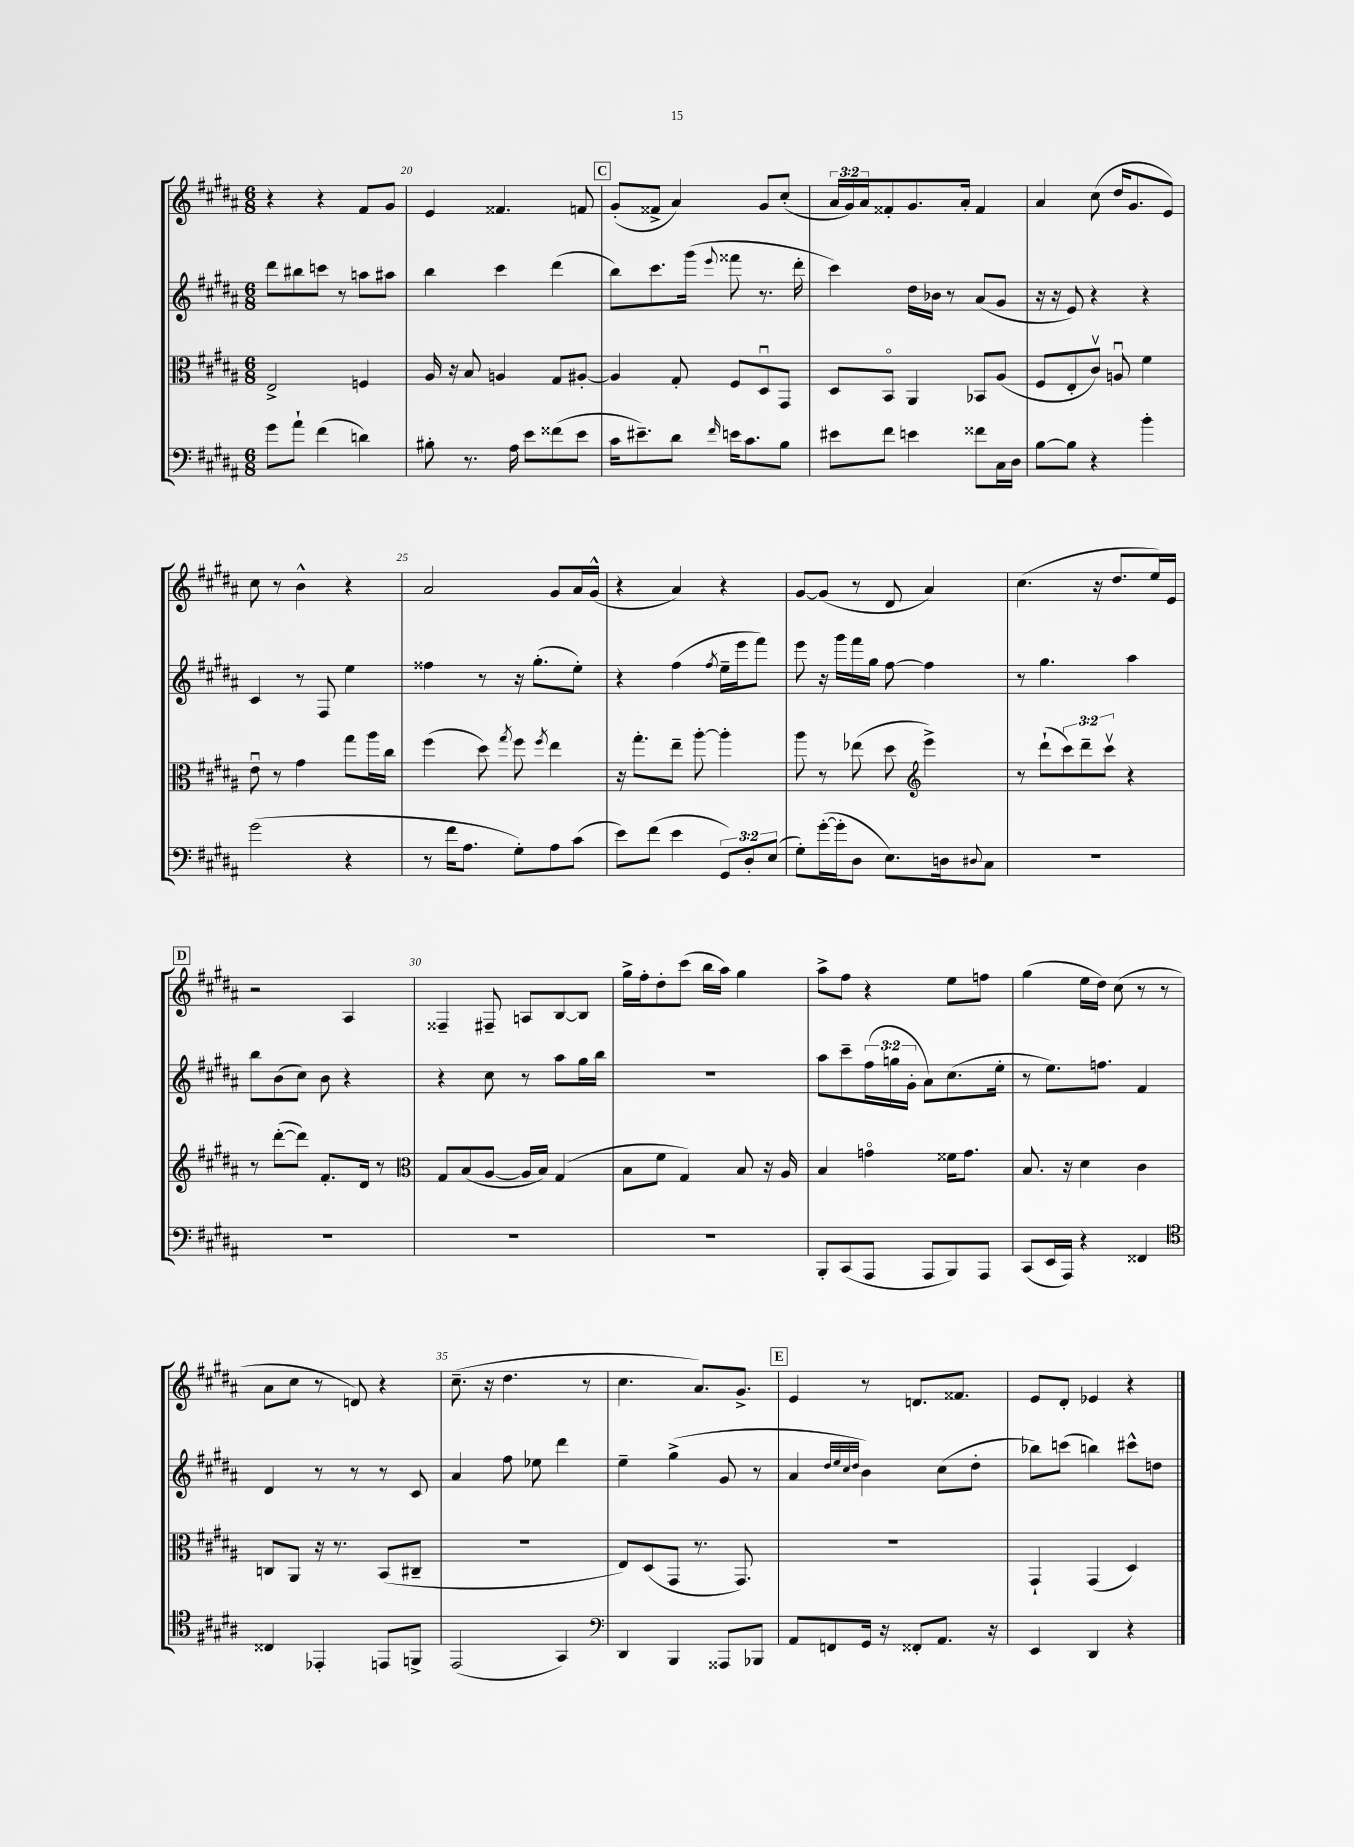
<<
\new StaffGroup <<
\new Staff = "s0" {
    \clef treble \key b \major \numericTimeSignature \time 6/8 \override Staff.TupletNumber.text = #tuplet-number::calc-fraction-text
    r4 r4 fis'8 gis'8 |
    e'4 fisis'4. f'8 |
    \mark \markup { \box "C" } gis'8-.( fisis'8-> ais'4) gis'8 cis''8-.( |
    \tuplet 3/2 { ais'16 gis'16) ais'16 } fisis'8-. gis'8. ais'16-. fisis'4 |
    ais'4 cis''8( dis''16 gis'8. e'8) |
    cis''8 r8 b'4-^ r4 |
    ais'2 gis'8 ais'16 gis'16-^( |
    r4 ais'4) r4 |
    gis'8~ gis'8( r8 dis'8 ais'4) |
    cis''4.( r16 dis''8. e''16) e'16 |
    \mark \markup { \box "D" } r2 ais4 |
    fisis4-- fis8-- a8 b8~ b8 |
    gis''16-> fis''16-. dis''8-. cis'''8( b''16 ais''16) gis''4 |
    ais''8-> fis''8 r4 e''8 f''8 |
    gis''4( e''16 dis''16) cis''8( r8 r8 |
    ais'8 cis''8 r8 d'8) r4 |
    cis''8.--( r16 dis''4. r8 |
    cis''4. ais'8.) gis'8.-> |
    \mark \markup { \box "E" } e'4 r8 d'8. fisis'8. |
    e'8 dis'8-. ees'4 r4 \bar "|." |
}
\new Staff = "s1" {
    \clef treble \key b \major \numericTimeSignature \time 6/8 \override Staff.TupletNumber.text = #tuplet-number::calc-fraction-text
    dis'''8 bis''8 c'''8 r8 a''8 ais''8 |
    b''4 cis'''4 dis'''4( |
    \mark \markup { \box "C" } b''8) cis'''8. gis'''16( \appoggiatura { e'''8 } fisis'''8 r8. dis'''16-. |
    cis'''4) dis''16 bes'16 r8 ais'8( gis'8 |
    r16 r16 e'8) r4 r4 |
    cis'4 r8 fis8 e''4 |
    fisis''4 r8 r16 gis''8.-.( e''8-.) |
    r4 fis''4( \acciaccatura { fis''8 } e''16-- e'''16 fis'''8) |
    e'''8 r16 gis'''16 fis'''16 gis''16 fis''8~ fis''4 |
    r8 gis''4. ais''4 |
    \mark \markup { \box "D" } b''8 b'8( cis''8) b'8 r4 |
    r4 cis''8 r8 ais''8 gis''16 b''16 |
    R2. |
    ais''8 cis'''8-- \tuplet 3/2 { fis''16( g''16 gis'16-. } ais'8) cis''8.( e''16-. |
    r8 e''8.) f''8. fis'4 |
    dis'4 r8 r8 r8 cis'8 |
    ais'4 fis''8 ees''8 dis'''4 |
    e''4-- gis''4->( gis'8 r8 |
    \mark \markup { \box "E" } ais'4 \grace { dis''32 e''32 cis''32 dis''32 } b'4) cis''8( dis''8-. |
    bes''8) c'''8( b''4) cis'''8-^ d''8 \bar "|." |
}
\new Staff = "s2" {
    \clef alto \key b \major \numericTimeSignature \time 6/8 \override Staff.TupletNumber.text = #tuplet-number::calc-fraction-text
    e2-> f4 |
    ais16 r16 b8 a4 gis8 ais8~-. |
    \mark \markup { \box "C" } ais4 gis8-. fis8 dis8\downbow gis,8 |
    dis8 b,8\flageolet ais,4 bes,8 ais8( |
    fis8 e8-. cis'8\upbow) a8\downbow fis'4 |
    e'8\downbow r8 gis'4 gis''8 ais''16 cis''16 |
    fis''4( dis''8) \acciaccatura { gis''8 } fis''8 \acciaccatura { fis''8 } e''4 |
    r16 gis''8.-. e''8-- ais''8~-. ais''4-. |
    ais''8 r8 ees''8( dis''8 \clef treble e'''4->) |
    r8 dis'''8-!( \tuplet 3/2 { cis'''8) dis'''8-- cis'''8\upbow } r4 |
    \mark \markup { \box "D" } r8 dis'''8~-.( dis'''8) fis'8.-. dis'16 r8 |
    \clef alto gis8 b8( ais8~ ais16 b16) gis4( |
    b8 fis'8 gis4) b8 r16 ais16 |
    b4 g'4\flageolet fisis'16 g'8. |
    b8. r16 dis'4 cis'4 |
    c8 ais,8 r16 r8. b,8( cis8-- |
    R2. |
    e8) dis8( gis,8 r8. gis,8.) |
    \mark \markup { \box "E" } R2. |
    gis,4-! gis,4( dis4) \bar "|." |
}
\new Staff = "s3" {
    \clef bass \key b \major \numericTimeSignature \time 6/8 \override Staff.TupletNumber.text = #tuplet-number::calc-fraction-text
    gis'8 ais'8-! fis'4( d'4) |
    bis8-. r8. ais16 e'8 fisis'8( e'8 |
    \mark \markup { \box "C" } cis'16 eis'8.--) dis'8 \grace { fis'16 } e'16 cis'8. b8 |
    eis'8 fis'8 e'4 fisis'8 cis16 dis16 |
    b8~ b8 r4 b'4-. |
    gis'2( r4 |
    r8 fis'16 ais8. gis8-.) ais8 cis'8( |
    e'8) fis'8( e'4 \tuplet 3/2 { gis,8) dis8-. e8( } |
    gis8-.) gis'16~-.( gis'16-. dis8 e8.) d16 \appoggiatura { dis8 } cis8 |
    R2. |
    \mark \markup { \box "D" } R2. |
    R2. |
    R2. |
    b,,8-. cis,8( ais,,8 ais,,8 b,,8) ais,,8 |
    cis,8( e,16 ais,,16) r4 fisis,4 |
    \clef tenor cisis4 ees,4-. e,8 f,8-> |
    e,2( gis,4) |
    \clef bass dis,4 b,,4 aisis,,8 bes,,8 |
    \mark \markup { \box "E" } ais,8 f,8 gis,16 r16 fisis,8-. ais,8. r16 |
    e,4 dis,4 r4 \bar "|." |
}
>>
>>
\layout { \context { \Score currentBarNumber = #19 \override BarNumber.break-visibility = ##(#f #t #t) barNumberVisibility = #(every-nth-bar-number-visible 5) } }
